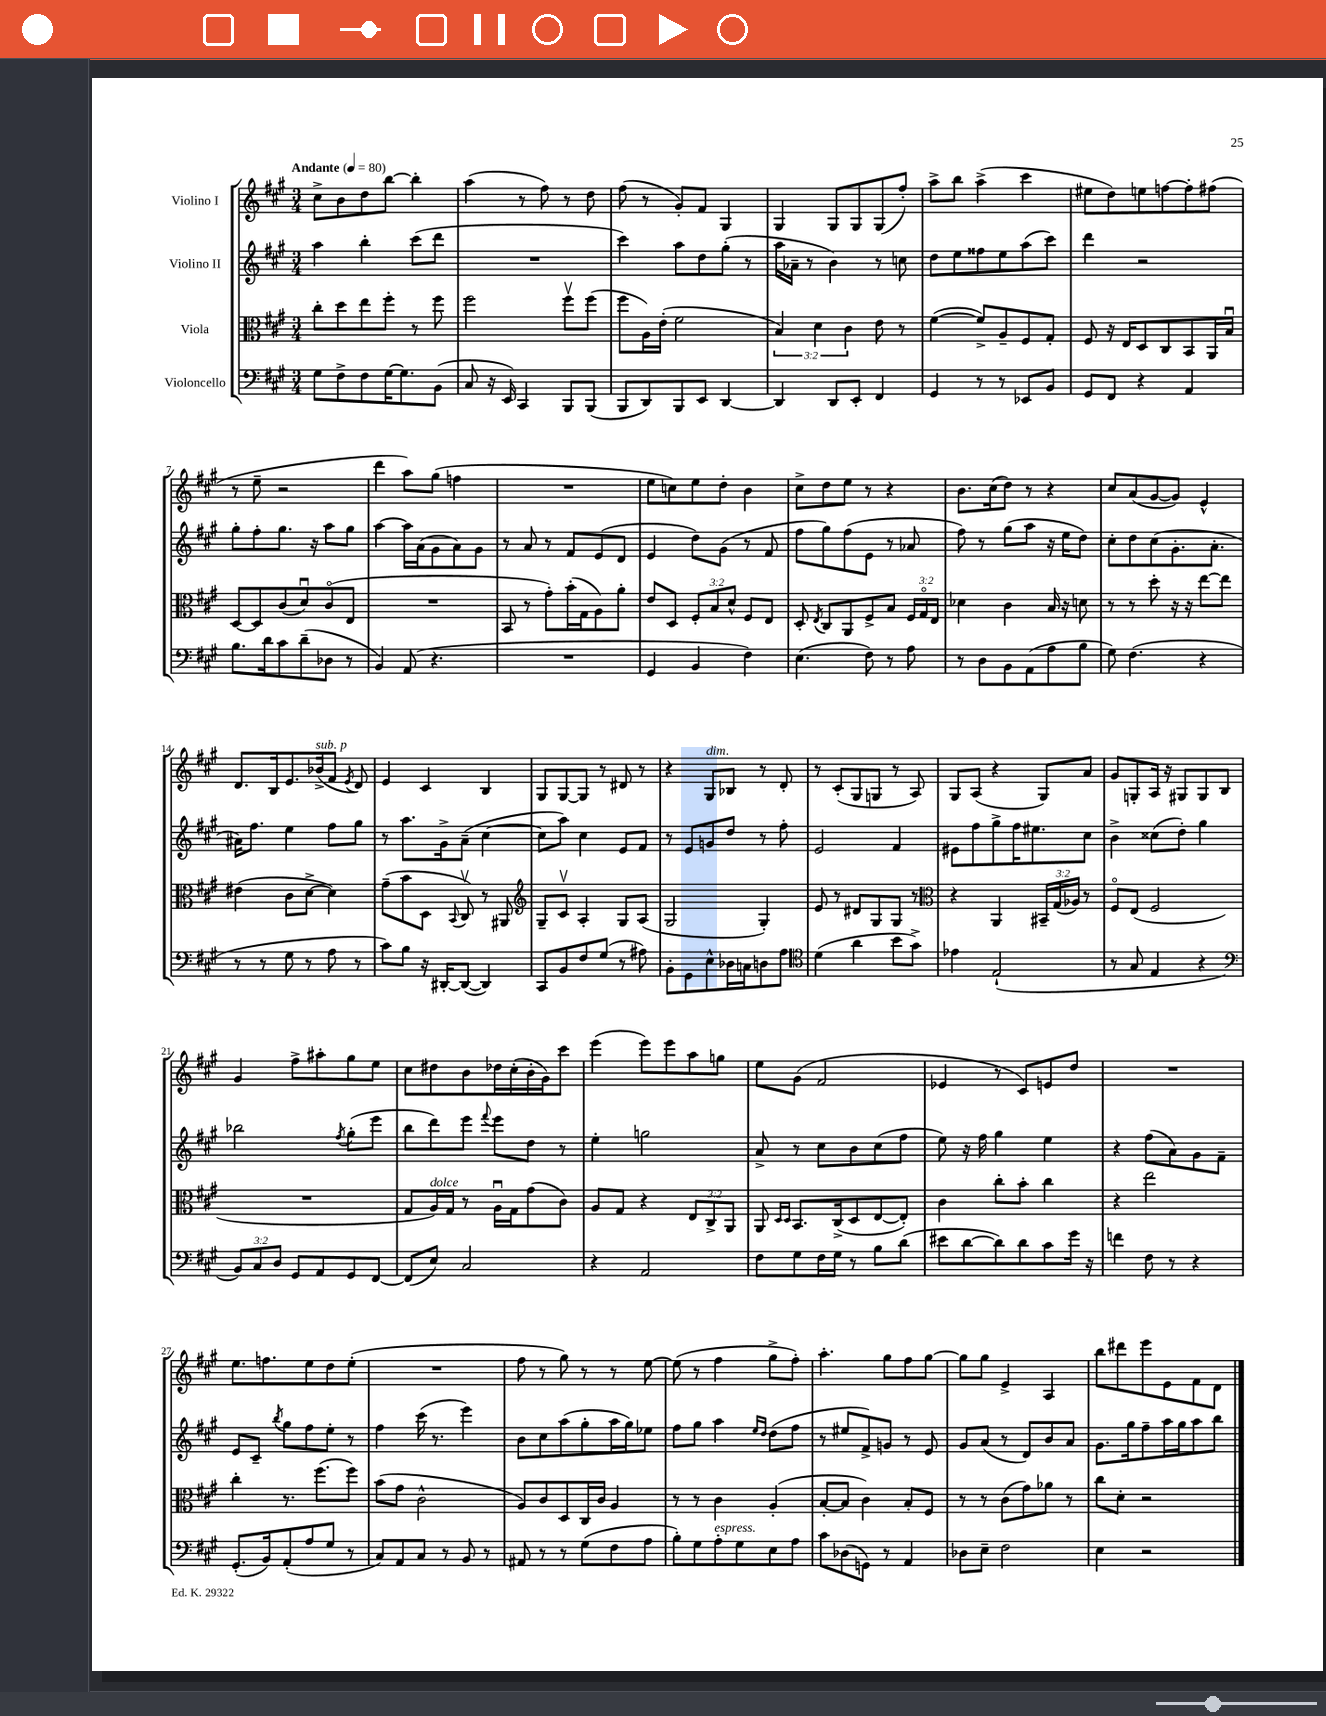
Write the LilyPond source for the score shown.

<<
\new StaffGroup <<
\new Staff = "s0" \with { instrumentName = "Violino I" } {
    \clef treble \key a \major \numericTimeSignature \time 3/4 \tempo "Andante" 4 = 80
    \autoBeamOff cis''8[-> b'8 d''8 b''8]~ b''4-. |
    a''4( r8 fis''8) r8 d''8 |
    fis''8( r8 gis'8[-.) fis'8] gis4 |
    gis4 gis8[ gis8 gis8( fis''8]-.) |
    a''8[-> b''8] a''4->( cis'''4 |
    eis''8[ d''8) e''8 f''8~ f''8-. fis''8]( |
    r8 e''8-- r2 |
    d'''4 a''8[) gis''8]( f''4 |
    R2. |
    e''8[ c''8) e''8 d''8]-. b'4 |
    cis''8[-> d''8 e''8] r8 r4 |
    b'8.[ cis''16( d''8]) r8 r4 |
    cis''8[ a'8( gis'8~ gis'8]) e'4-^ |
    d'8.[ b16 e'8. bes'16->^\markup { \italic "sub. p" }( fis'8] \acciaccatura { e'8 } d'8) |
    e'4 cis'4 b4 |
    gis8[ gis8~ gis8] r8 dis'8 r8 |
    r4 gis8[^\markup { \italic "dim." } bes8] r8 d'8-. |
    r8 cis'8[-.( gis8 g8] r8 a8) |
    gis8[ a8]( r4 gis8[) a'8] |
    gis'8[ g8-. a16] r16 gis8[ gis8 b8] |
    gis'4 fis''8[-> ais''8-. gis''8 e''8] |
    cis''8[ dis''8 b'8 des''16 cis''16-.( b'16-. gis'16) cis'''8] |
    e'''4( e'''8[) e'''8 a''8 g''8] |
    e''8[ gis'8]( fis'2 |
    ees'4 r8 cis'8[) e'8 d''8] |
    R2. |
    e''8.[ f''8. e''8 d''8 e''8]-.( |
    R2. |
    fis''8 r8 gis''8) r8 r8 e''8~ |
    e''8( r8 fis''4 gis''8[-> fis''8]-.) |
    a''4.-. gis''8[ fis''8 gis''8]~ |
    gis''8[ gis''8] e'4-> a4 |
    b''8[ dis'''8 e'''8 e'8 fis'8 d'8] \bar "|." |
}
\new Staff = "s1" \with { instrumentName = "Violino II" } {
    \clef treble \key a \major \numericTimeSignature \time 3/4
    \autoBeamOff a''4 b''4-. cis'''8[( d'''8] |
    R2. |
    cis'''4) a''8[ d''8 gis''8]-.( r8 |
    a''16[ aes'16]-- r8 b'4) r8 c''8 |
    d''8[ e''8 fisis''8 e''8 a''8( cis'''8]) |
    d'''4 r2 |
    gis''8[-. fis''8-. gis''8.] r16 a''8[ gis''8] |
    a''4~ a''16[ a'16( gis'8 a'8) gis'8] |
    r8 a'8 r8 fis'8[ e'8( d'8] |
    e'4 d''8[) gis'8]( r8 fis'8 |
    fis''8[ gis''8) fis''8( e'8] r8 aes'8 |
    fis''8) r8 gis''8[( a''8] r16 e''16[ d''8]) |
    cis''8[-. d''8 cis''8( gis'8.-. a'8.]-. |
    ais'16[) fis''8.] e''4 fis''8[ gis''8] |
    r8 a''8.[ gis'16-> a'8]--( cis''4~ |
    cis''8[ a''8]) cis''4 e'8[ fis'8] |
    r8 e'8[ g'8 d''8] r8 fis''8-. |
    e'2 fis'4 |
    eis'8[ fis''8 gis''8-> fis''16 eis''8. cis''8] |
    b'4-> cisis''8[( d''8]-.) gis''4 |
    bes''2 \acciaccatura { fis''8 } gis''8[-.( e'''8] |
    b''8[ d'''8) e'''8] \appoggiatura { fis'''8 } e'''8[ d''8] r8 |
    e''4-. g''2 |
    a'8-> r8 cis''8[ b'8 cis''8( fis''8] |
    e''8) r16 fis''16 gis''4 e''4 |
    r4 fis''8[( a'8) gis'8 fis'8]-- |
    e'8[ cis'8]-- \acciaccatura { b''8 } gis''8[ fis''8 e''8]-. r8 |
    fis''4 cis'''16( r8. e'''4) |
    b'8[ cis''8 a''8( gis''8-. a''16 gis''16) ees''8] |
    fis''8[ gis''8] a''4 \grace { e''16[ d''16] } d''8[( fis''8] |
    r8 eis''8[ fis'8->) g'8] r8 e'8 |
    gis'8[ a'8]( r8 d'8[) b'8 a'8] |
    gis'8.[ gis''16 fis''8-- a''16 gis''16 a''8 b''8] \bar "|." |
}
\new Staff = "s2" \with { instrumentName = "Viola" } {
    \clef alto \key a \major \numericTimeSignature \time 3/4 \override Staff.TupletNumber.text = #tuplet-number::calc-fraction-text
    \autoBeamOff cis''8[-. d''8 e''8 fis''8]-. r8 fis''8 |
    fis''2 fis''8[\upbow fis''8]( |
    fis''8[ a16) e'16]-.( fis'2 |
    \tuplet 3/2 { b4) d'4 cis'4 } e'8 r8 |
    fis'4~( fis'8[->) a8-- fis8 gis8]-. |
    fis8 r16 e16[ d8 cis8 b,8 a,16 b16]\downbow |
    d8[~ d8 cis'8( d'8\downbow) cis'8\flageolet( e8] |
    R2. |
    b,8 r8 gis'8[-.) b'16-.( gis16 a8) a'8]-. |
    e'8[ d8] \tuplet 3/2 { fis8[-. b8 d'8]-^ } fis8[ e8] |
    d8-. \acciaccatura { e8 } cis8[ a,8 fis8-> b8] \tuplet 3/2 { fis16[ gis16\flageolet e16] } |
    des'4 cis'4 b16 r16 d'8 |
    r8 r8 d''8-. r16 r16 e''8[~ e''8] |
    eis'4( cis'8[ d'8]~-> d'4) |
    gis'8[--( b'8 d8] \appoggiatura { b,8 } cis8\upbow) r8 ais,8 |
    \clef treble gis8[-- cis'8]\upbow a4-. gis8[ a8]( |
    gis2 gis4-.) |
    e'8 r8 dis'8[ gis8 gis8] r8 |
    \clef alto r4 a,4 \tuplet 3/2 { bis,16[-- gis16( aes16]) } r8 |
    fis8[\flageolet e8]( fis2 |
    R2. |
    gis8[ a16^\markup { \italic "dolce" }) gis16] r8 a16[\downbow gis16 gis'8( cis'8]) |
    a8[ gis8] r4 \tuplet 3/2 { e8[ cis8-> a,8] } |
    a,8 \grace { d16[ d16] } b,8.[ cis16->( d8 e8~ e8]-.) |
    cis'4 cis''8[-. b'8]-. cis''4 |
    r4 e''2 |
    cis''4-. r8. fis''8.[( fis''8]) |
    b'8[( gis'8] cis'2-^ |
    a8[) cis'8 d8 cis16 cis'16] a4 |
    r8 r8 cis'4 a4-.( |
    b8[~-. b8] cis'4) b8[-. fis8] |
    r8 r8 cis'8[( gis'8) aes'8] r8 |
    cis''8[ d'8]-. r2 \bar "|." |
}
\new Staff = "s3" \with { instrumentName = "Violoncello" } {
    \clef bass \key a \major \numericTimeSignature \time 3/4 \override Staff.TupletNumber.text = #tuplet-number::calc-fraction-text
    \autoBeamOff gis8[ fis8-> fis8 gis16~ gis8. b,8]( |
    cis8 r16 e,16) cis,4 b,,8[ b,,8]( |
    b,,8[ d,8) b,,8 e,8] d,4~ |
    d,4 d,8[ e,8]-. fis,4 |
    gis,4 r8 r8 ees,8[ b,8] |
    gis,8[ fis,8] r4 a,4 |
    b8.[ d'16 cis'8 d'8--( des8] r8 |
    b,4) a,8( r4. |
    R2. |
    gis,4 b,4 fis4) |
    e4.( fis8) r8 a8 |
    r8 d8[ b,8 a,8( a8 b8] |
    gis8) fis4.( r4 |
    r8 r8 gis8 r8 a8 r8 |
    cis'8[) b8] r16 dis,16[~-. dis,8]~( dis,4) |
    cis,8[ b,8 fis8 gis8]( r8 ais8) |
    b,8[-. gis,8 e8-^ des16 c16 d8 a8] |
    \clef tenor d'4( a'4 b'8[ gis'8]->) |
    ees'4 e2-!( |
    r8 gis8 e4 r4 |
    \clef bass \tuplet 3/2 { b,8[) cis8 d8] } gis,8[ a,8 gis,8 fis,8]~ |
    fis,8[( e8]) cis2 |
    r4 a,2 |
    fis8[ gis8 fis16 gis16] r8 b8[ d'8]( |
    eis'8[ d'8~ d'8) d'8 cis'8 gis'16] r16 |
    f'4 fis8 r8 r4 |
    gis,8.[-.( b,16) a,8-.( a8 gis8] r8 |
    cis8[) a,8 cis8] r8 b,8 r8 |
    ais,8 r8 r8 gis8[( fis8 a8] |
    b8[-.) gis8 a8-.^\markup { \italic "espress." } gis8 e8 a8] |
    cis'8[ des8( g,8]) r8 a,4 |
    des8[ e8]-- fis2 |
    e4 r2 \bar "|." |
}
>>
>>
